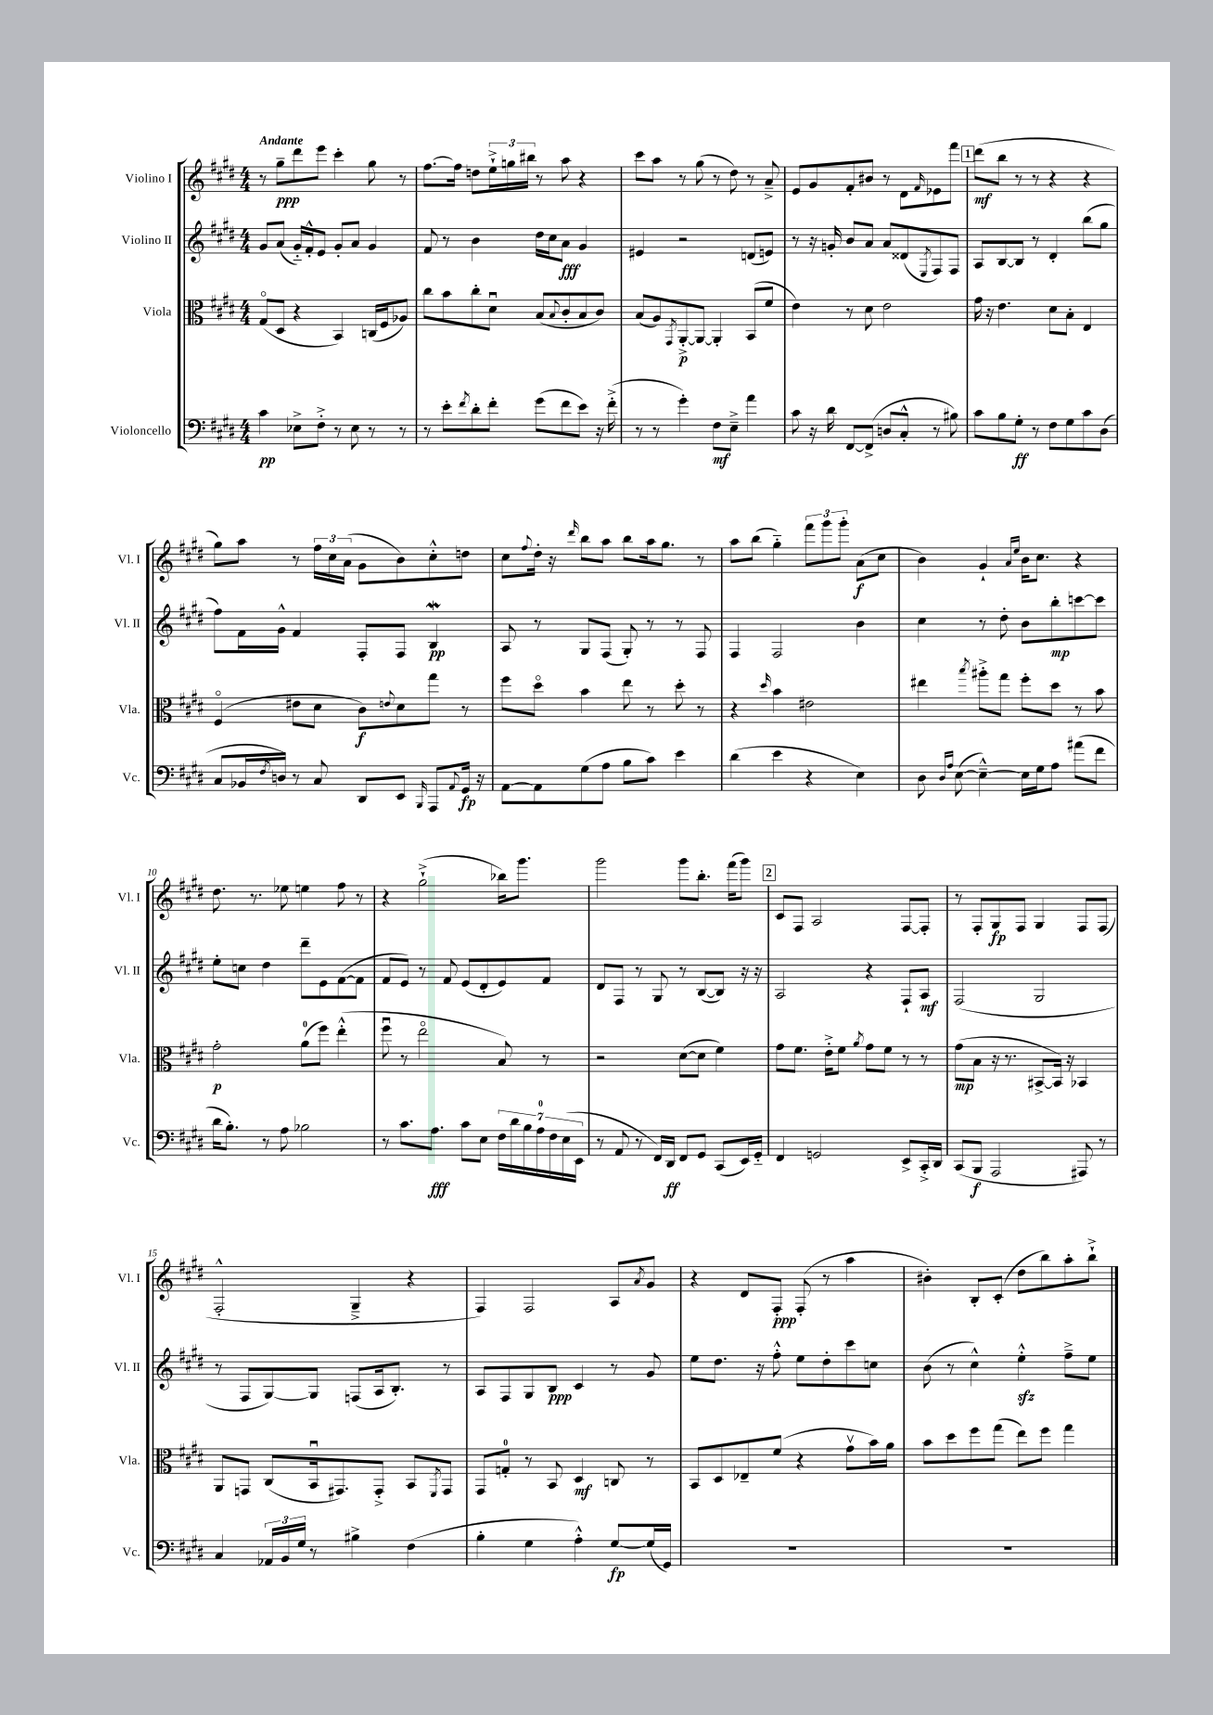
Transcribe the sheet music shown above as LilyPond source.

<<
\new StaffGroup <<
\new Staff = "s0" \with { instrumentName = "Violino I" shortInstrumentName = "Vl. I" } {
    \clef treble \key e \major \numericTimeSignature \time 4/4 \tempo "Andante"
    r8 gis''8--\ppp dis'''8 e'''8 cis'''4-. gis''8 r8 |
    fis''8.~ fis''16 d''8 \tuplet 3/2 { e''16-!-> g''16 bis''16 } r8 a''8 r4 |
    cis'''8 a''8 r8 gis''8( r8 dis''8) r8 a'8---> |
    e'8 gis'8 fis'8-. bis'8 r8 dis'8 \grace { fis'16 } ees'8 fis'''8 |
    \mark \markup { \box "1" } dis'''8\mf( b''8 r8 r8 r4 r4 |
    gis''8) a''8 r8 \tuplet 3/2 { fis''16 cis''16 a'16( } gis'8 b'8) cis''8-.-^ d''8 |
    cis''8 \appoggiatura { fis''8 } dis''16-. r16 \grace { dis'''16 } b''8 a''8 b''8 a''16 gis''8. r8 |
    a''8 b''8( gis''4-_) \tuplet 3/2 { fis'''8 gis'''8 gis'''8-. } a'8\f( cis''8 |
    b'4) gis'4-! \grace { a'16 e''16 } b'16 cis''8. r4 |
    dis''8. r8. ees''8 e''4 fis''8 r8 |
    r4 gis''2-!->( bes''16) gis'''8. |
    gis'''2 gis'''8 b''8.-. fis'''16( gis'''8) |
    \mark \markup { \box "2" } cis'8 fis8 a2 fis8~ fis8-. |
    r8 fis8-. gis8\fp fis8 gis4 fis8 fis8( |
    fis2-.-^ gis4---> r4 |
    fis4) fis2 a8 \acciaccatura { a'8 } gis'8 |
    r4 dis'8 fis8-.\ppp fis8-.( r8 a''4 |
    bis'4-.) b8-. cis'8-.( dis''8 b''8) a''8-. b''8-!-> \bar "|." |
}
\new Staff = "s1" \with { instrumentName = "Violino II" shortInstrumentName = "Vl. II" } {
    \clef treble \key e \major \numericTimeSignature \time 4/4
    gis'8 a'8( gis'16-_) fis'16-.-^ e'8 gis'8-. a'8 gis'4 |
    fis'8 r8 b'4 dis''16 cis''16 a'8\fff gis'4 |
    eis'4 r2 d'8( e'8) |
    r8 r16 g'16-. b'8 a'8 a'8 disis'8( \acciaccatura { e8 } fis8) fis8 |
    \mark \markup { \box "1" } a8 b8~ b8 r8 dis'4-. b''8( gis''8 |
    fis''8) fis'16 gis'16-^ fis'4 fis8-. fis8 b4\mordent\pp |
    a8 r8 gis8 fis8( gis8-.) r8 r8 fis8 |
    fis4 fis2 b'4 |
    cis''4 r8 dis''8-. b'8 b''8-.\mp c'''8~ c'''8 |
    e''8-. c''8 dis''4 dis'''8-- e'8 fis'8~( fis'8 |
    fis'8 e'8) r8 fis'8 e'8( dis'8-. e'8) fis'8 |
    dis'8 fis8 r8 gis8 r8 b8~( b8) r16 r16 |
    \mark \markup { \box "2" } a2 r4 fis8-! a8\mf |
    fis2( gis2 |
    r8 fis8 gis8~) gis8 f8( a16 b8.-.) r8 |
    a8 fis8 gis8 b8\ppp cis'4 r8 gis'8 |
    e''8 dis''8. r16 fis''8-.-^ e''8 dis''8-. cis'''8 c''8 |
    b'8( r8 cis''4-^) e''4-.-^\sfz fis''8---> e''8 \bar "|." |
}
\new Staff = "s2" \with { instrumentName = "Viola" shortInstrumentName = "Vla." } {
    \clef alto \key e \major \numericTimeSignature \time 4/4
    gis8\flageolet( dis8 r4 b,4) c16( fis16 aes8) |
    cis''8 b'8 cis''8-. dis'8\downbow b8( \appoggiatura { b8 } cis'8-. b8 cis'8) |
    b8( a8) \acciaccatura { gis,8 } a,8~-.->\p a,8~ a,4-. b,8( fis'8 |
    e'4) r8 dis'8 e'2 |
    \mark \markup { \box "1" } gis'16 r16 e'4. dis'8 b8-. e4 |
    fis4\flageolet( eis'8 dis'8 cis'8\f) \appoggiatura { e'8 } dis'8 gis''8 r8 |
    fis''8 dis''8\flageolet b'4 e''8 r8 dis''8-. r8 |
    r4 \grace { dis''16 } b'4 eis'2 |
    eis''4 \acciaccatura { b''8 } ais''8-.-> gis''8 fis''8-. dis''8 r8 b'8 |
    gis'2-.\p a'8-0( fis''8) e''4-.-^( |
    fis''8\downbow r8 e''2\flageolet b8) r8 |
    r2 dis'8~( dis'8 fis'4) |
    \mark \markup { \box "2" } gis'8 fis'8. e'16-.-> fis'8 \acciaccatura { a'8 } gis'8 fis'8 r8 r8 |
    gis'8\mp( b8 r16 r8. bis,8~-> bis,16) r16 bes,4 |
    a,8 g,8 cis8( b,16\downbow gis,8.) gis,8-.-> b,8 \acciaccatura { fis,8 } gis,8 |
    gis,8 g8-0-. r8 b,8 dis4\mf c8 r8 |
    b,8 dis8 ees8-- fis'8( r4 gis'8\upbow b'16) a'16 |
    b'8 dis''8 fis''8 gis''8( e''8) fis''8 gis''4 \bar "|." |
}
\new Staff = "s3" \with { instrumentName = "Violoncello" shortInstrumentName = "Vc." } {
    \clef bass \key e \major \numericTimeSignature \time 4/4
    cis'4\pp ees8-> fis8-.-> r8 ees8 r8 r8 |
    r8 e'8-. \acciaccatura { fis'8 } dis'8-. fis'8-. gis'8( fis'8 e'8) r16 fis'16-.->( |
    r8 r8 gis'4-.) fis8\mf e8---> a'4 |
    cis'8 r16 dis'16 fis,8~ fis,8->( d8 cis8-.-^ r8 bis8) |
    \mark \markup { \box "1" } cis'8 b8 gis8-.\ff r8 fis8 gis8 cis'8 dis8( |
    cis8 bes,16 \acciaccatura { fis8 } d16) r8 cis8 dis,8 e,8 \grace { b,,16 } a,,8 \appoggiatura { a,8 } gis,16\fp r16 |
    a,8~ a,8 gis8( a8 b8 cis'8) e'4 |
    dis'4( e'4 r4 e4) |
    dis8 \grace { dis16 a16 } e8~( e4~---^) e16 gis16 a8 ais'8( fis'8 |
    dis'16 b8.-.) r8 a8 bes2 |
    r8 cis'8. a8.\fff cis'8 e8 \tuplet 7/4 { fis16 dis'16 b16 a16-0 fis16 e16( e,16 } |
    r8 a,8 r8 fis,16) dis,16\ff fis,8 gis,8 cis,8( e,16) gis,16-_ |
    \mark \markup { \box "2" } fis,4 g,2 e,8-> cis,16-.-> dis,16 |
    cis,8( b,,8\f a,,2 ais,,8) r8 |
    cis4 \tuplet 3/2 { aes,16 b,16 gis16 } r8 bis4-> fis4( |
    b4-. gis4 a4-.-^) gis8~\fp gis16( gis,16) |
    R1 |
    R1 \bar "|." |
}
>>
>>
\layout { \context { \Score \override BarNumber.break-visibility = ##(#f #t #t) barNumberVisibility = #(every-nth-bar-number-visible 5) } }
